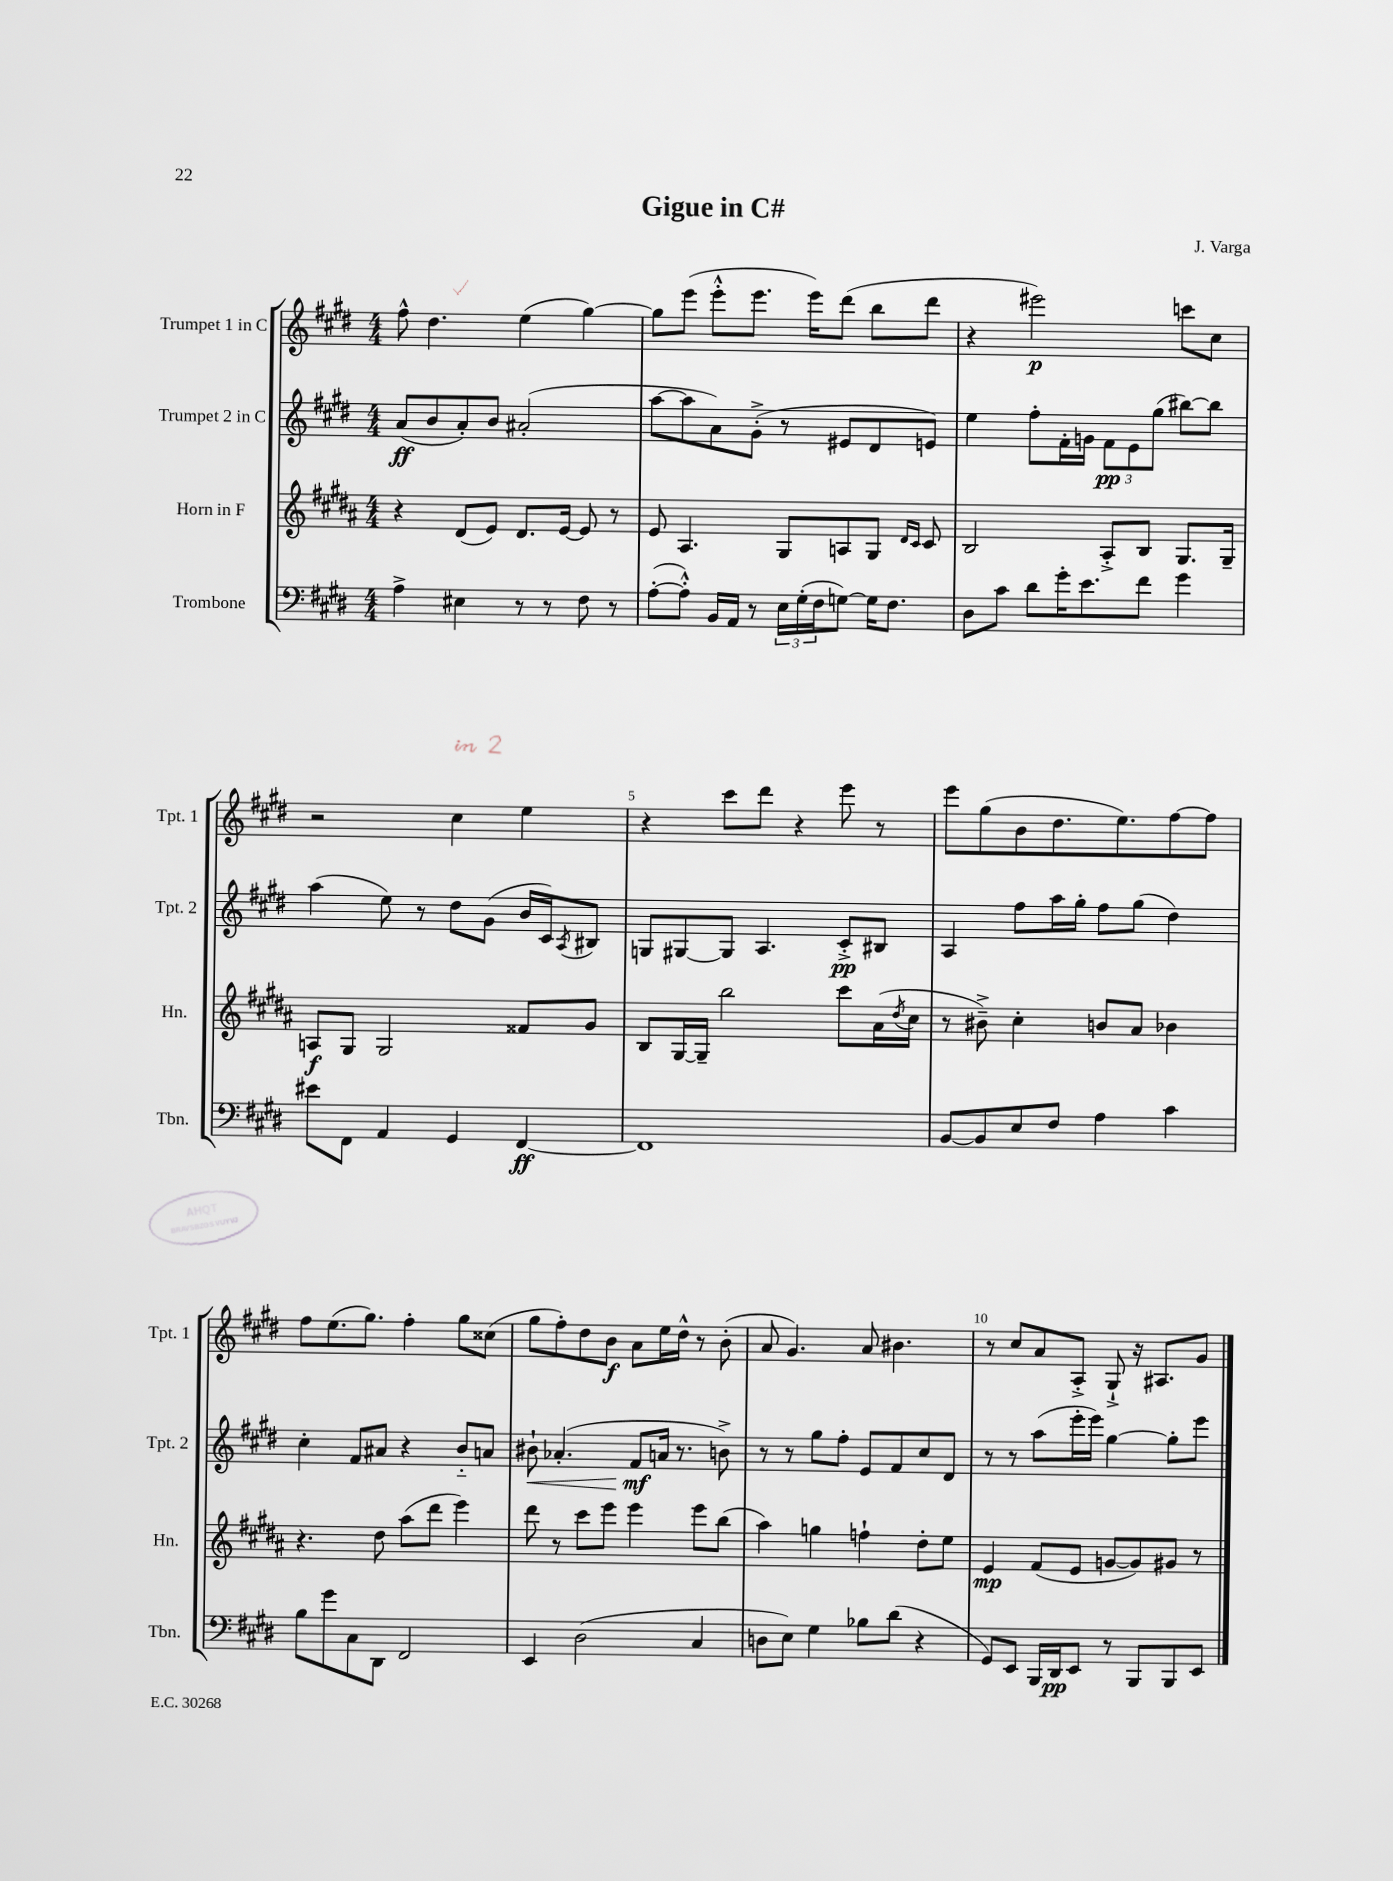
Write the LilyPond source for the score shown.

\header { title = "Gigue in C#" composer = "J. Varga" }
<<
\new StaffGroup <<
\new Staff = "s0" \with { instrumentName = "Trumpet 1 in C" shortInstrumentName = "Tpt. 1" } {
    \clef treble \key e \major \numericTimeSignature \time 4/4
    fis''8-^ dis''4. e''4( gis''4~) |
    gis''8 e'''8( e'''8-.-^ e'''8. e'''16) dis'''8( b''8 dis'''8 |
    r4 eis'''2\p) c'''8 cis''8 |
    r2 cis''4 e''4 |
    r4 cis'''8 dis'''8 r4 e'''8 r8 |
    e'''8 gis''8( b'8 dis''8. e''8.) fis''8~ fis''8 |
    fis''8 e''8.( gis''8.) fis''4-. gis''8 cisis''8( |
    gis''8 fis''8-.) dis''8 b'8\f a'8 e''16 dis''16-^ r8 b'8-.( |
    a'8 gis'4.) a'8 bis'4. |
    r8 cis''8 a'8 a8-.-> gis8-!-> r16 ais8. gis'8 \bar "|." |
}
\new Staff = "s1" \with { instrumentName = "Trumpet 2 in C" shortInstrumentName = "Tpt. 2" } {
    \clef treble \key e \major \numericTimeSignature \time 4/4
    a'8\ff( b'8 a'8-.) b'8 ais'2-.( |
    a''8~ a''8 a'8) gis'8-.->( r8 eis'8 dis'8 e'8) |
    e''4 fis''8-. fis'16-. g'16 \tuplet 3/2 { fis'8\pp e'8 gis''8( } bis''8~) bis''8 |
    a''4( e''8) r8 dis''8 gis'8( b'16 cis'16) \acciaccatura { a8 } bis8 |
    g8 gis8~ gis8 a4. cis'8-.->\pp bis8 |
    a4 fis''8 a''16 gis''16-. fis''8 gis''8( dis''4) |
    cis''4-. fis'8 ais'8 r4 b'8-_ a'8 |
    bis'8-!\< aes'4.-.( fis'8\mf\! a'16 r8. b'8->) |
    r8 r8 gis''8 fis''8-. e'8 fis'8 cis''8 dis'8 |
    r8 r8 a''8( e'''16-. e'''16) gis''4~ gis''8-. e'''8 \bar "|." |
}
\new Staff = "s2" \with { instrumentName = "Horn in F" shortInstrumentName = "Hn." } {
    \clef treble \key b \major \numericTimeSignature \time 4/4
    r4 dis'8( e'8) dis'8. e'16~ e'8 r8 |
    e'8 ais4. gis8 a8 gis8 \grace { dis'16 cis'16 } cis'8 |
    b2 ais8-.-> b8 gis8. gis16-- |
    a8\f gis8 gis2 fisis'8 gis'8 |
    b8 gis16~ gis16-- b''2 cis'''8 ais'16( \acciaccatura { dis''8 } cis''16 |
    r8 bis'8--->) cis''4-. b'8 ais'8 bes'4 |
    r4. dis''8 ais''8( dis'''8 e'''4) |
    dis'''8 r8 cis'''8 e'''8 e'''4 e'''8 b''8( |
    ais''4) g''4 f''4-! dis''8-. e''8 |
    e'4\mp fis'8( e'8 g'8~ g'8) gis'8 r8 \bar "|." |
}
\new Staff = "s3" \with { instrumentName = "Trombone" shortInstrumentName = "Tbn." } {
    \clef bass \key e \major \numericTimeSignature \time 4/4
    a4-> eis4 r8 r8 fis8 r8 |
    a8~-.( a8-.-^) b,16 a,16 r8 \tuplet 3/2 { e16 gis16-.( fis16 } g8~) g16 fis8. |
    dis8 cis'8 dis'8 gis'16-. e'8. fis'8 gis'4 |
    eis'8 fis,8 a,4 gis,4 fis,4~\ff |
    fis,1 |
    b,8~ b,8 e8 fis8 a4 cis'4 |
    b8 gis'8 cis8 dis,8 fis,2 |
    e,4 dis2( cis4 |
    d8 e8) gis4 bes8 dis'8( r4 |
    gis,8) e,8 b,,16 dis,16\pp e,8 r8 b,,8 b,,8 e,8 \bar "|." |
}
>>
>>
\layout { \context { \Score \override BarNumber.break-visibility = ##(#f #t #t) barNumberVisibility = #(every-nth-bar-number-visible 5) } }
